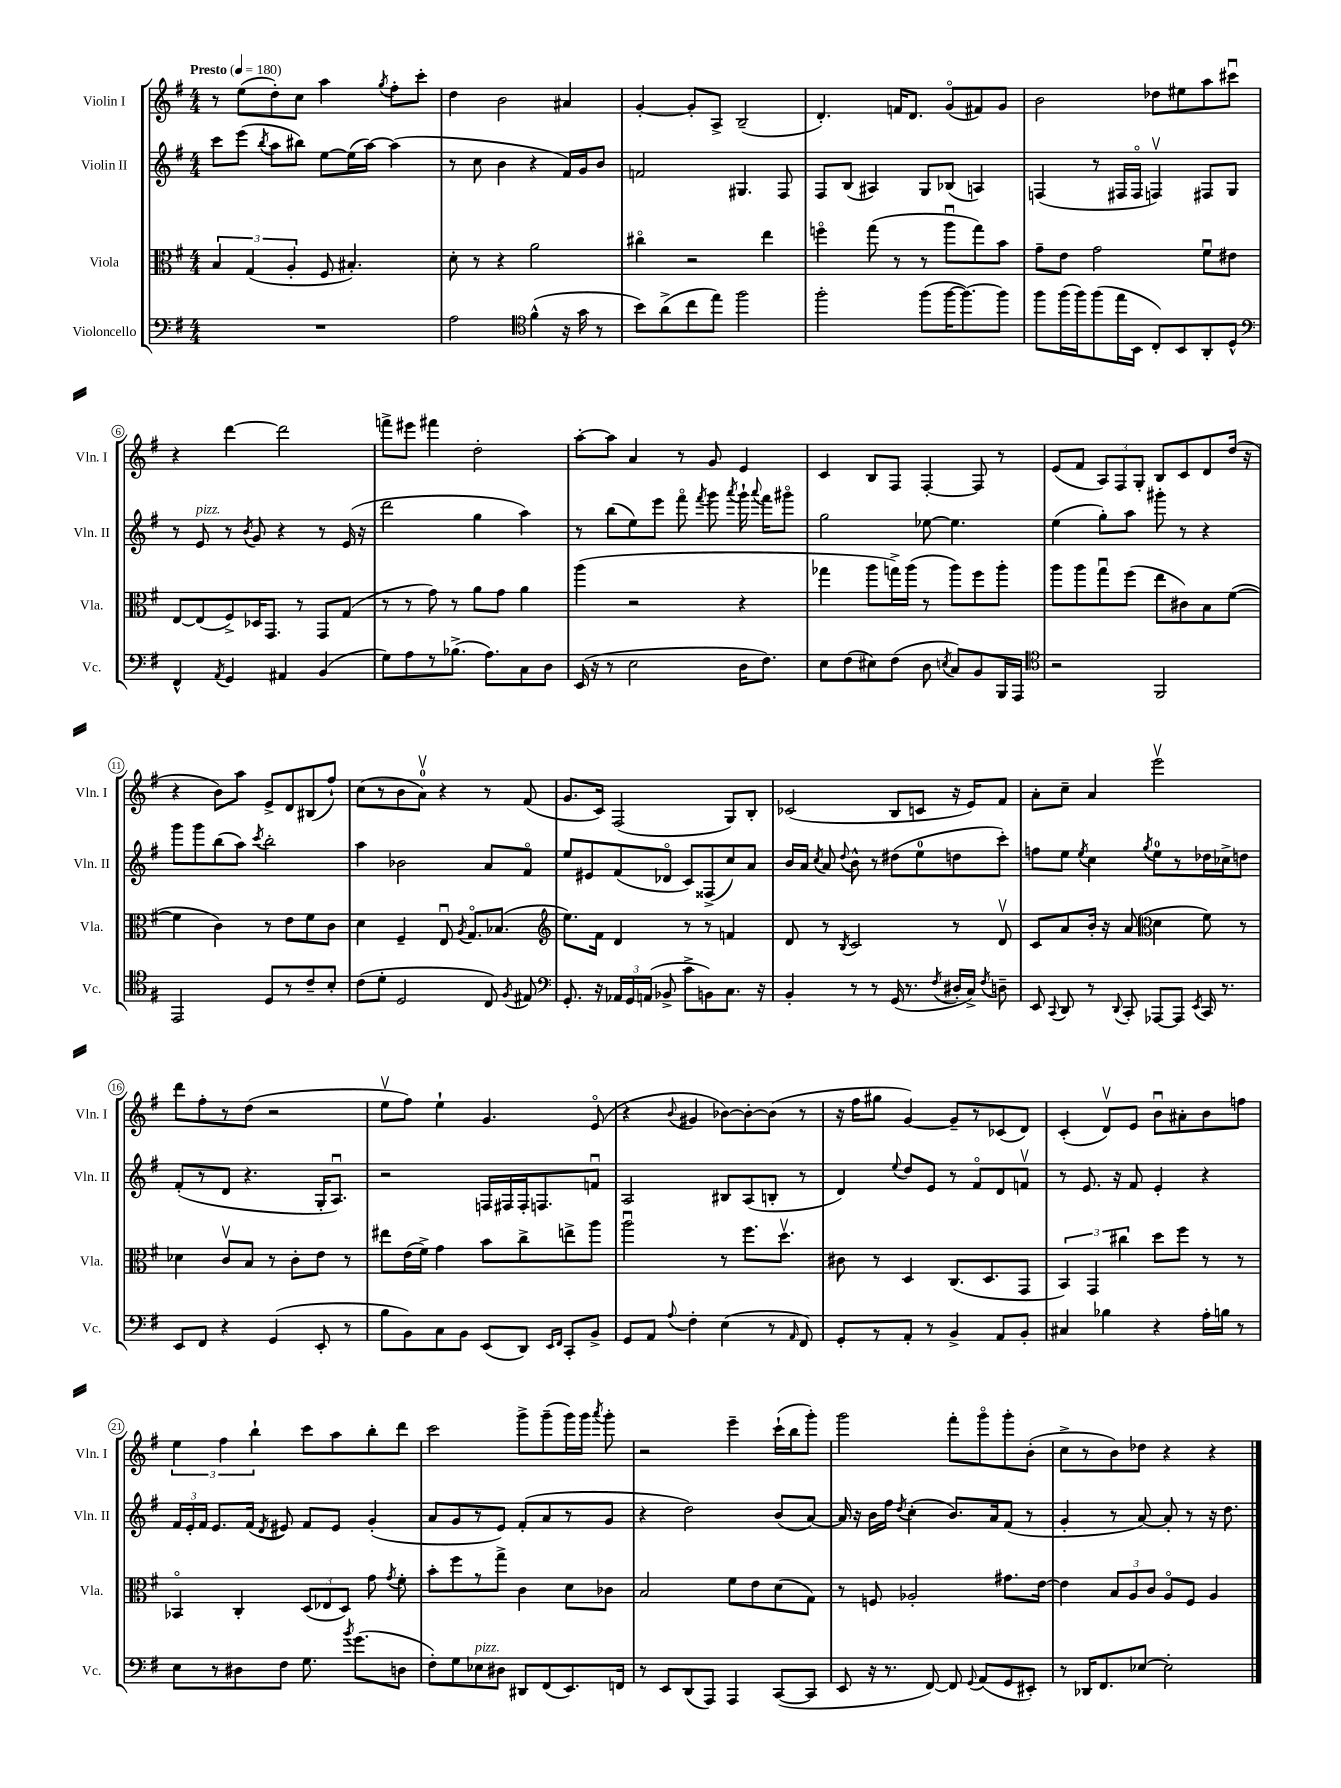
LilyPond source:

<<
\new StaffGroup <<
\new Staff = "s0" \with { instrumentName = "Violin I" shortInstrumentName = "Vln. I" } {
    \clef treble \key g \major \numericTimeSignature \time 4/4 \tempo "Presto" 4 = 180
    \autoBeamOff r8 e''8[( d''8-.) c''8] a''4 \acciaccatura { g''8 } fis''8[-. c'''8]-. |
    d''4 b'2 ais'4 |
    g'4~-. g'8[-. a8]-> b2--( |
    d'4.-.) f'16[ d'8.] g'8[\flageolet( fis'8) g'8] |
    b'2 des''8[ eis''8 a''8 cis'''8]\downbow |
    r4 d'''4~ d'''2 |
    f'''8[-> eis'''8] fis'''4 d''2-. |
    a''8[~-. a''8] a'4 r8 g'8 e'4 |
    c'4 b8[ fis8] fis4~-. fis8 r8 |
    e'8[( fis'8] \tuplet 3/2 { a8[) fis8 g8]-. } b8[ c'8 d'8 d''16]( r16 |
    r4 b'8[) a''8] e'8[-> d'8 bis8( fis''8]-!) |
    c''8[( r8 b'8 a'8]-0\upbow) r4 r8 fis'8( |
    g'8.[ c'16]) fis2( g8[) b8]-. |
    ces'2( b8[ c'8] r16 e'16[) fis'8] |
    a'8[-. c''8]-- a'4 e'''2\upbow |
    d'''8[ fis''8-. r8 d''8]( r2 |
    e''8[\upbow fis''8]) e''4-! g'4. e'8\flageolet( |
    r4 \appoggiatura { b'8 } gis'4 bes'8[~) bes'8~-. bes'8]( r8 |
    r16 fis''16[ gis''8] g'4~) g'8[-- r8 ces'8( d'8]) |
    c'4-.( d'8[\upbow) e'8] b'8[\downbow ais'8-. b'8 f''8] |
    \tuplet 3/2 { e''4 fis''4 b''4-! } c'''8[ a''8 b''8-. d'''8] |
    c'''2 g'''8[-> g'''8--( g'''16) g'''16] \acciaccatura { a'''8 } g'''8-. |
    r2 e'''4-- c'''16[-!( b''16 g'''8]-.) |
    g'''2 fis'''8[-. g'''8\flageolet g'''8-. b'8]-.( |
    c''8[-> r8 b'8) des''8] r4 r4 \bar "|." |
}
\new Staff = "s1" \with { instrumentName = "Violin II" shortInstrumentName = "Vln. II" } {
    \clef treble \key g \major \numericTimeSignature \time 4/4
    \autoBeamOff c'''8[ e'''8]( \acciaccatura { b''8 } a''8[ bis''8]) e''8[~ e''16( a''16]~) a''4( |
    r8 c''8 b'4 r4 fis'16[) g'16 b'8] |
    f'2 gis4. fis8 |
    fis8[ b8]( ais4) g8[ bes8]( a4) |
    f4( r8 fis16[ fis16]\flageolet f4\upbow) fis8[ g8] |
    r8 e'8^\markup { \italic "pizz." } r8 \acciaccatura { b'8 } g'8 r4 r8 e'16( r16 |
    d'''2 g''4 a''4) |
    r8 b''8[( e''8) e'''8] fis'''8\flageolet \acciaccatura { fis'''8 } g'''8 \acciaccatura { a'''8 } g'''16-! \appoggiatura { a'''8 } fis'''16[ gis'''8]\flageolet |
    g''2 ees''8~ ees''4. |
    e''4( g''8[-.) a''8] gis'''8-. r8 r4 |
    g'''8[ g'''8 b''8( a''8]) \acciaccatura { c'''8 } b''2-. |
    a''4 bes'2 a'8[ fis'8]\flageolet |
    e''8[ eis'8 fis'8( des'8]\flageolet c'8[) fisis8->( c''8) a'8] |
    b'16[ a'16] \acciaccatura { c''8 } a'8 \appoggiatura { d''8 } b'8-^ r8 dis''8[( e''8-0 d''8 c'''8]-.) |
    f''8[ e''8] \acciaccatura { e''8 } c''4 \acciaccatura { g''8 } e''8[-0 r8 des''16 ces''16-> d''8] |
    fis'8[-.( r8 d'8] r4. g16[-. a8.]\downbow) |
    r2 f16[ fis16 fis16-. f8. f'8]\downbow |
    a2 bis8[ a8( b8]-. r8 |
    d'4) \appoggiatura { e''8 } d''8[ e'8] r8 fis'8[\flageolet d'8 f'8]\upbow |
    r8 e'8. r16 fis'8 e'4-. r4 |
    \tuplet 3/2 { fis'16[ e'16-. fis'16] } e'8.[ fis'16]( \acciaccatura { d'8 } eis'8) fis'8[ eis'8] g'4-.( |
    a'8[ g'8 r8 e'8]) fis'8[-.( a'8 r8 g'8] |
    r4 d''2) b'8[( a'8]~) |
    a'16 r16 b'16[ fis''16] \acciaccatura { d''8 } c''4-.( b'8.[) a'16 fis'8]( r8 |
    g'4-. r8 a'8~) a'8-. r8 r16 d''8. \bar "|." |
}
\new Staff = "s2" \with { instrumentName = "Viola" shortInstrumentName = "Vla." } {
    \clef alto \key g \major \numericTimeSignature \time 4/4
    \autoBeamOff \tuplet 3/2 { b4 g4( a4-. } fis8 bis4.-.) |
    d'8-. r8 r4 a'2 |
    cis''4\flageolet r2 e''4 |
    f''4\flageolet g''8( r8 r8 a''8[\downbow g''8) b'8] |
    g'8[-- e'8] g'2 fis'8[\downbow eis'8] |
    e8[~ e8( fis8->) des16 g,8.] r8 g,8[ g8]( |
    r8 r8 g'8) r8 a'8[ g'8] a'4 |
    a''4( r2 r4 |
    ges''4 a''8[ g''16->) a''16]( r8 a''8[) fis''8 a''8]-. |
    a''8[ a''8 g''8\downbow fis''8]( e''8[ cis'8) b8 fis'8]~( |
    fis'4 c'4) r8 e'8[ fis'8 c'8] |
    d'4 fis4-- e8\downbow \acciaccatura { a8 } g8.[\flageolet bes8.]( |
    \clef treble e''8.[) fis'16] d'4 r8 r8 f'4 |
    d'8 r8 \acciaccatura { b8 } c'2 r8 d'8\upbow |
    c'8[ a'8 b'16]-. r16 a'8( \clef alto d'4 fis'8) r8 |
    des'4 c'8[\upbow b8] r8 c'8[-. e'8] r8 |
    eis''8[ e'16( fis'16]->) g'4 b'8[ c''8-> e''8-> a''8] |
    a''2\downbow r8 fis''8.[ d''8.]\upbow |
    cis'8 r8 d4 c8.[( d8. g,8] |
    \tuplet 3/2 { b,4) g,4 cis''4 } d''8[ fis''8] r8 r8 |
    bes,4\flageolet c4-. \tuplet 3/2 { d8[( ees8 d8]) } g'8 \acciaccatura { g'8 } fis'8-. |
    b'8[-. fis''8 r8 g''8]-> c'4 d'8[ ces'8] |
    b2 fis'8[ e'8 d'8( g8]) |
    r8 f8 aes2-. gis'8.[ e'16]~ |
    e'4 \tuplet 3/2 { b8[ a8 c'8] } a8[\flageolet fis8] a4 \bar "|." |
}
\new Staff = "s3" \with { instrumentName = "Violoncello" shortInstrumentName = "Vc." } {
    \clef bass \key g \major \numericTimeSignature \time 4/4
    \autoBeamOff R1 |
    a2 \clef tenor fis'4-^( r16 g'16 r8 |
    b'8[) a'8->( c''8 e''8]) fis''2 |
    fis''2-. fis''8[( fis''16~ fis''8.~) fis''8] |
    fis''8[ fis''16( fis''16) fis''8( e''16 b,16] c8[-.) b,8 a,8-. d8]-^ |
    \clef bass fis,4-^ \acciaccatura { a,8 } g,4 ais,4 b,4( |
    g8[) a8 r8 bes8.]->( a8.[) c8 d8] |
    e,16( r16 r8 e2 d16[ fis8.]) |
    e8[ fis8( eis8) fis8]( d8 \acciaccatura { e8 } c8[) b,8 b,,16 a,,16] |
    \clef tenor r2 fis,2 |
    e,2 d8[ r8 c'8-- b8]-. |
    c'8[( d'8]-. d2 c8) \acciaccatura { fis8 } eis8 |
    \clef bass g,8.-. r16 \tuplet 3/2 { aes,16[ g,16 a,16]( } bes,8-> c'8[-> b,8) c8.] r16 |
    b,4-. r8 r8 g,16( r8. \acciaccatura { fis8 } dis16[-. c16]->) \acciaccatura { fis8 } d8-- |
    e,8 \appoggiatura { c,8 } d,8 r8 \appoggiatura { d,8 } c,8-. aes,,8[~ aes,,8] \acciaccatura { e,8 } c,16 r8. |
    e,8[ fis,8] r4 g,4( e,8-. r8 |
    b8[ b,8) c8 b,8] e,8[( d,8]) \grace { e,16[ fis,16] } c,8[-. b,8]-> |
    g,8[ a,8] \appoggiatura { a8 } fis4-. e4( r8 \grace { a,16 } fis,8) |
    g,8[-. r8 a,8]-. r8 b,4-> a,8[ b,8]-. |
    cis4 bes4 r4 a16[-. b16] r8 |
    e8[ r8 dis8 fis8] g8. \acciaccatura { b'8 } g'8.[( d8] |
    fis8[-.) g8 ees8^\markup { \italic "pizz." } dis8] dis,8[ fis,8( e,8.) f,16] |
    r8 e,8[ d,8( a,,8]) a,,4 c,8[~( c,8] |
    e,8 r16 r8. fis,8~) fis,8 \appoggiatura { g,8 } a,8[( g,8 eis,8]-.) |
    r8 des,16[ fis,8. ees8]~ ees2-. \bar "|." |
}
>>
>>
\layout { \context { \Score \override BarNumber.stencil = #(make-stencil-circler 0.1 0.3 ly:text-interface::print) } }
